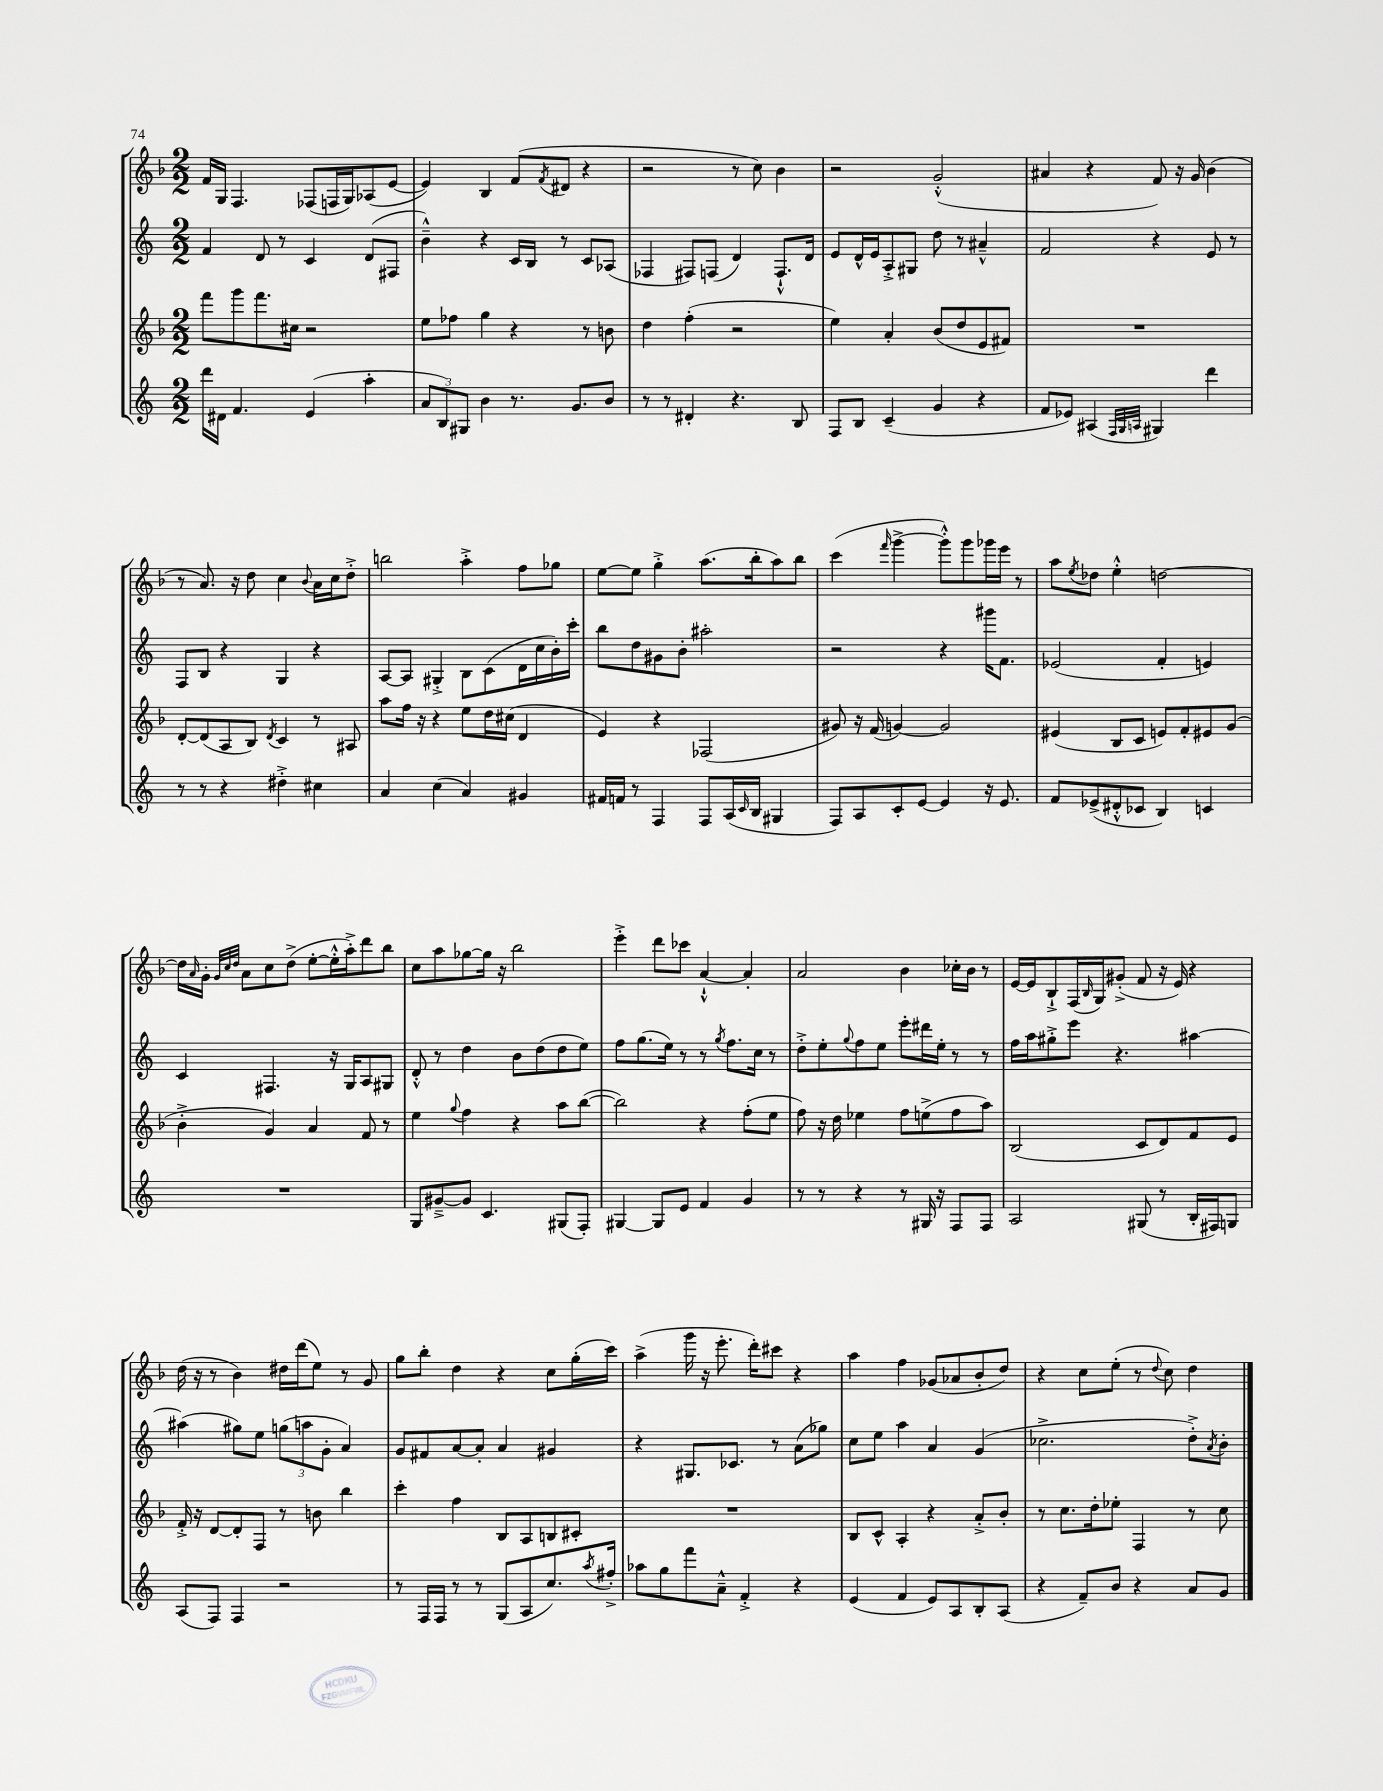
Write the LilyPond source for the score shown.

<<
\new StaffGroup <<
\new Staff = "s0" {
    \clef treble \key f \major \numericTimeSignature \time 2/2
    f'16 g16 f4. fes8( f16 g16) aes8( e'8~ |
    e'4) bes4 f'8( \acciaccatura { f'8 } dis'8 r4 |
    r2 r8 c''8) bes'4 |
    r2 g'2-.-^( |
    ais'4 r4 f'8) r16 g'16 bes'4( |
    r8 a'8.) r16 d''8 c''4 \appoggiatura { bes'8 } a'16 c''16 d''8-.-> |
    b''2 a''4-.-> f''8 ges''8 |
    e''8~ e''8 g''4-.-> a''8.( bes''16-. a''8) bes''8 |
    c'''4( \grace { f'''16 } g'''4~-> g'''8-.-^) g'''8 ges'''16 e'''16 r8 |
    a''8 \acciaccatura { e''8 } des''8 e''4-.-^ d''2~ |
    d''16 \grace { a'16 } g'16-. \grace { g'32 c''32 d''32 } a'8 c''8 d''8->( e''8~-. e''16-.-^ a''16-.->) d'''8 bes''8 |
    c''8 a''8 ges''8~ ges''16 r16 bes''2 |
    e'''4-.-> d'''8 ces'''8 a'4~-!-^ a'4-. |
    a'2 bes'4 ces''16-. bes'16 r8 |
    e'16~ e'16 bes8-!-> f16( \grace { bes16 } g16) gis'8-.->( f'8 r16 e'16) r4 |
    d''16( r16 r8 bes'4) dis''16 d'''16( e''8) r8 g'8 |
    g''8 bes''8-. d''4 r4 c''8 g''16-.( c'''16) |
    a''4->( g'''16 r16 e'''8.-. d'''16-.) cis'''8 r4 |
    a''4 f''4 ges'8( aes'8 bes'8-. d''8) |
    r4 c''8 e''8-.( r8 \appoggiatura { d''8 } c''8) d''4 \bar "|." |
}
\new Staff = "s1" {
    \clef treble \key c \major \numericTimeSignature \time 2/2
    f'4 d'8 r8 c'4 d'8( fis8 |
    b'4---^) r4 c'16 b16 r8 c'8 aes8( |
    fes4 fis8) f8( d'4) f8.-!-^ d'16 |
    e'8 d'16-^ e'16 a8-.-> gis8 d''8 r8 ais'4---^ |
    f'2 r4 e'8 r8 |
    f8 b8 r4 g4 r4 |
    a8~ a8 gis4-.-> b8 c'8( d'16 c''16 b'16-.) c'''16-. |
    b''8 d''8 gis'8 b'8-. ais''2-. |
    r2 r4 gis'''16 f'8. |
    ees'2( f'4-. e'4) |
    c'4 fis4. r16 g16 a8 gis8 |
    d'8-.-^ r8 d''4 b'8 d''8( d''8 e''8) |
    f''8 g''8.( e''16) r8 r8 \acciaccatura { g''8 } f''8. c''16 r8 |
    d''8-.-> e''8-. \appoggiatura { g''8 } f''8 e''8 e'''8-. dis'''16 e''16-. r8 r8 |
    f''16 a''16 gis''8-.-> e'''8 r4. ais''4~ |
    ais''4( gis''8) e''8 \tuplet 3/2 { g''8( a''8 g'8-. } a'4) |
    g'8 fis'8 a'8~ a'8-. a'4 gis'4 |
    r4 gis8. ces'8. r8 a'8( ges''8) |
    c''8 e''8 a''4 a'4 g'4( |
    ces''2.-> d''8-.->) \acciaccatura { a'8 } b'8-. \bar "|." |
}
\new Staff = "s2" {
    \clef treble \key f \major \numericTimeSignature \time 2/2
    f'''8 g'''8 f'''8. cis''16 r2 |
    e''8 fes''8 g''4 r4 r8 b'8 |
    d''4 f''4-.( r2 |
    e''4) a'4-. bes'8( d''8 e'8 fis'8) |
    R1 |
    d'8~-. d'8( a8 bes8) \acciaccatura { d'8 } c'4 r8 ais8 |
    a''8 f''16 r16 r4 e''8 d''16 cis''16( d'4 |
    e'4) r4 fes2( |
    gis'8) r16 f'16( g'4~) g'2 |
    eis'4( bes8 c'8 e'8) f'8-. eis'8 g'8( |
    bes'4-.-> g'4) a'4 f'8 r8 |
    e''4 \appoggiatura { g''8 } f''4 r4 a''8 bes''8~( |
    bes''2) r4 f''8-.( e''8 |
    f''8) r16 d''16 ees''4 f''8 e''8->( f''8 a''8) |
    bes2( c'8 d'8) f'8 e'8 |
    f'16-.-> r16 d'8~ d'8-. f8 r8 b'8 bes''4 |
    c'''4-. f''4 bes8 a8 b8 cis'8-. |
    R1 |
    bes8 c'8-^ a4-. r4 a'8-.-> bes'8-. |
    r8 c''8. d''16-. ees''8-. f4 r8 c''8 \bar "|." |
}
\new Staff = "s3" {
    \clef treble \key c \major \numericTimeSignature \time 2/2
    d'''16 dis'16 f'4. e'4( a''4-. |
    \tuplet 3/2 { a'8 b8) gis8 } b'4 r8. g'8. b'8 |
    r8 r8 dis'4-. r4. b8 |
    f8 b8 c'4--( g'4 r4 |
    f'8 ees'8) ais4( \grace { f32 g32 a32 } gis4) d'''4 |
    r8 r8 r4 dis''4-.-> cis''4 |
    a'4 c''4( a'4) gis'4 |
    fis'16 f'16 r8 f4 f8 a16( \grace { c'16 } b16 gis4 |
    f8) a8 c'8-. e'8~ e'4 r16 e'8. |
    f'8 ees'8->( dis'8-.-^ ces'8 b4) c'4 |
    R1 |
    g8 gis'8~---> gis'8 c'4. gis8( f8-.) |
    gis4~ gis8 e'8 f'4 g'4 |
    r8 r8 r4 r8 gis16 r16 f8 f8 |
    a2 gis8( r8 b16-. fis16) g8 |
    a8( f8) f4 r2 |
    r8 f16 f16 r8 r8 g8( a8 c''8.) \acciaccatura { a''8 } fis''16-.-> |
    aes''8 g''8 f'''8 a'8---^ f'4-.-> r4 |
    e'4( f'4 e'8) a8 b8-. a8( |
    r4 f'8--) b'8 r4 a'8 g'8 \bar "|." |
}
>>
>>
\layout { \context { \Score \remove "Bar_number_engraver" } }
